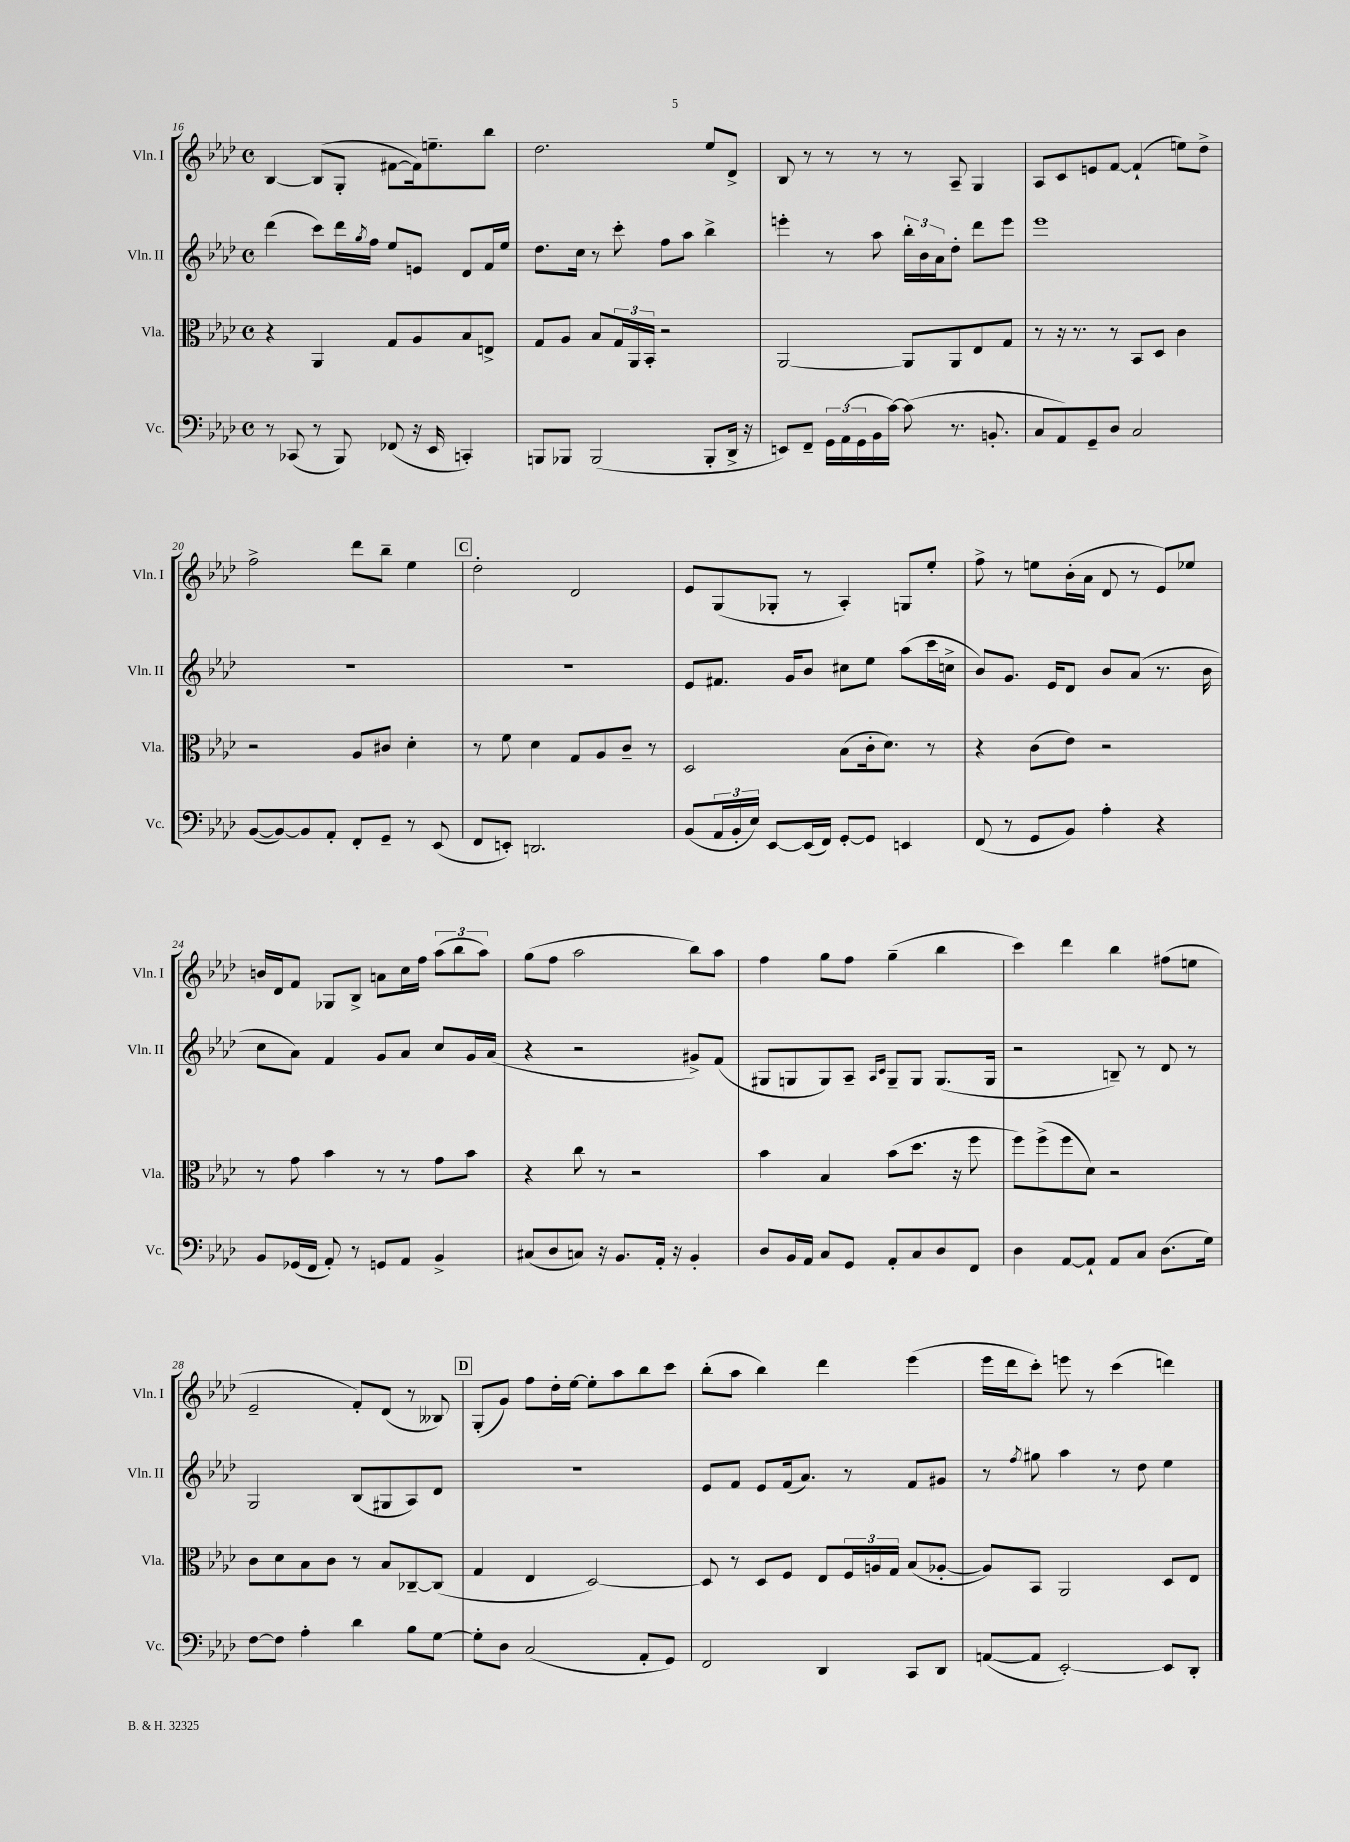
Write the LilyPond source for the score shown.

<<
\new StaffGroup <<
\new Staff = "s0" \with { instrumentName = "Vln. I" shortInstrumentName = "Vln. I" } {
    \clef treble \key aes \major \defaultTimeSignature \time 4/4
    bes4~ bes8( g8-. fis'8~ fis'16) e''8.-- bes''8 |
    des''2. ees''8 des'8-> |
    bes8 r8 r8 r8 r8 aes8-- g4 |
    aes8 c'8 e'8 f'8~ f'4-!( e''8) des''8-> |
    f''2-> des'''8 bes''8-- ees''4 |
    \mark \markup { \box "C" } des''2-. des'2 |
    ees'8 g8( ges8-. r8 aes4-.) g8 ees''8-. |
    f''8-> r8 e''8 bes'16-.( aes'16 des'8 r8 ees'8) ees''8 |
    b'16 des'16 f'8 ges8 bes8-> a'8 c''16 f''16 \tuplet 3/2 { aes''8( bes''8 aes''8) } |
    g''8( f''8 aes''2 bes''8) aes''8 |
    f''4 g''8 f''8 g''4--( bes''4 |
    c'''4) des'''4 bes''4 fis''8( e''8 |
    ees'2-- f'8-.) des'8( r8 beses8) |
    \mark \markup { \box "D" } g8-.( g'8) f''8 des''16-. ees''16~ ees''8-. aes''8 bes''8 c'''8 |
    bes''8-.( aes''8 bes''4) des'''4 ees'''4( |
    ees'''16 des'''16 c'''8-.) e'''8 r8 c'''4( d'''4) \bar "|." |
}
\new Staff = "s1" \with { instrumentName = "Vln. II" shortInstrumentName = "Vln. II" } {
    \clef treble \key aes \major \defaultTimeSignature \time 4/4
    des'''4( c'''8) des'''16 \acciaccatura { g''8 } f''16 ees''8 e'8 des'8 f'16 ees''16 |
    des''8. c''16 r8 c'''8-. f''8 aes''8 bes''4-> |
    e'''4-. r8 aes''8 \tuplet 3/2 { bes''16-. bes'16 aes'16 } des''8-. des'''8 e'''8 |
    ees'''1 |
    R1 |
    \mark \markup { \box "C" } R1 |
    ees'8 fis'8. g'16 bes'8 cis''8 ees''8 aes''8( c'''16 c''16-> |
    bes'8) g'8. ees'16 des'8 bes'8 aes'8( r8. bes'16 |
    c''8 aes'8) f'4 g'8 aes'8 c''8 g'16 aes'16( |
    r4 r2 gis'8->) f'8( |
    gis8 g8 g8) aes8-- \grace { aes16 c'16 } g8-- g8 g8.( g16 |
    r2 b8--) r8 des'8 r8 |
    g2 bes8( gis8 aes8) des'8 |
    \mark \markup { \box "D" } R1 |
    ees'8 f'8 ees'8 f'16( aes'8.) r8 f'8 gis'8 |
    r8 \acciaccatura { f''8 } gis''8 aes''4 r8 des''8 ees''4 \bar "|." |
}
\new Staff = "s2" \with { instrumentName = "Vla." shortInstrumentName = "Vla." } {
    \clef alto \key aes \major \defaultTimeSignature \time 4/4
    r4 aes,4 g8 aes8 bes8 e8-> |
    g8 aes8 bes8 \tuplet 3/2 { g16 aes,16 bes,16-. } r2 |
    aes,2~ aes,8 aes,8 ees8 g8 |
    r8 r16 r8. r8 bes,8 des8 c'4 |
    r2 aes8 cis'8 des'4-. |
    \mark \markup { \box "C" } r8 f'8 des'4 g8 aes8 c'8-- r8 |
    des2 bes8( c'16-. des'8.) r8 |
    r4 c'8( ees'8) r2 |
    r8 g'8 bes'4 r8 r8 g'8 bes'8 |
    r4 c''8 r8 r2 |
    bes'4 bes4 bes'8( des''8. r16 f''8 |
    f''8) f''8->( f''8 des'8) r2 |
    c'8 des'8 bes8 c'8 r8 bes8 ces8~-- ces8( |
    \mark \markup { \box "D" } g4 ees4 des2~) |
    des8 r8 des8 f8 ees8 \tuplet 3/2 { f16 a16 g16 } bes8( aes8~-. |
    aes8) bes,8 aes,2 des8 ees8 \bar "|." |
}
\new Staff = "s3" \with { instrumentName = "Vc." shortInstrumentName = "Vc." } {
    \clef bass \key aes \major \defaultTimeSignature \time 4/4
    r8 ces,8( r8 bes,,8) fes,8( r16 ees,16 c,4-.) |
    b,,8 bes,,8 bes,,2( bes,,8-. des,16-> r16 |
    e,8) f,8-- \tuplet 3/2 { g,16 aes,16( g,16 } bes,16 c'16~) c'8( r8. b,8.-. |
    c8 aes,8) g,8-- des8 c2 |
    bes,8~( bes,8~) bes,8 aes,8-. f,8-. g,8-- r8 ees,8( |
    \mark \markup { \box "C" } f,8 e,8-.) d,2. |
    bes,8( \tuplet 3/2 { aes,16 bes,16-. ees16) } ees,8~ ees,16( f,16) g,8~-. g,8 e,4 |
    f,8( r8 g,8 bes,8) aes4-. r4 |
    bes,8 ges,16( f,16 aes,8-.) r8 g,8 aes,8 bes,4-> |
    cis8( des8 c8) r16 bes,8. aes,16-. r16 bes,4-. |
    des8 bes,16 aes,16 c8 g,8 aes,8-. c8 des8 f,8 |
    des4 aes,8~ aes,8-! aes,8 c8 des8.( g16) |
    f8~ f8 aes4-. des'4 bes8 g8~ |
    \mark \markup { \box "D" } g8-. des8 c2( aes,8-. g,8) |
    f,2 des,4 c,8 des,8 |
    a,8~( a,8 ees,2~-.) ees,8 des,8-. \bar "|." |
}
>>
>>
\layout { \context { \Score currentBarNumber = #16 } }
